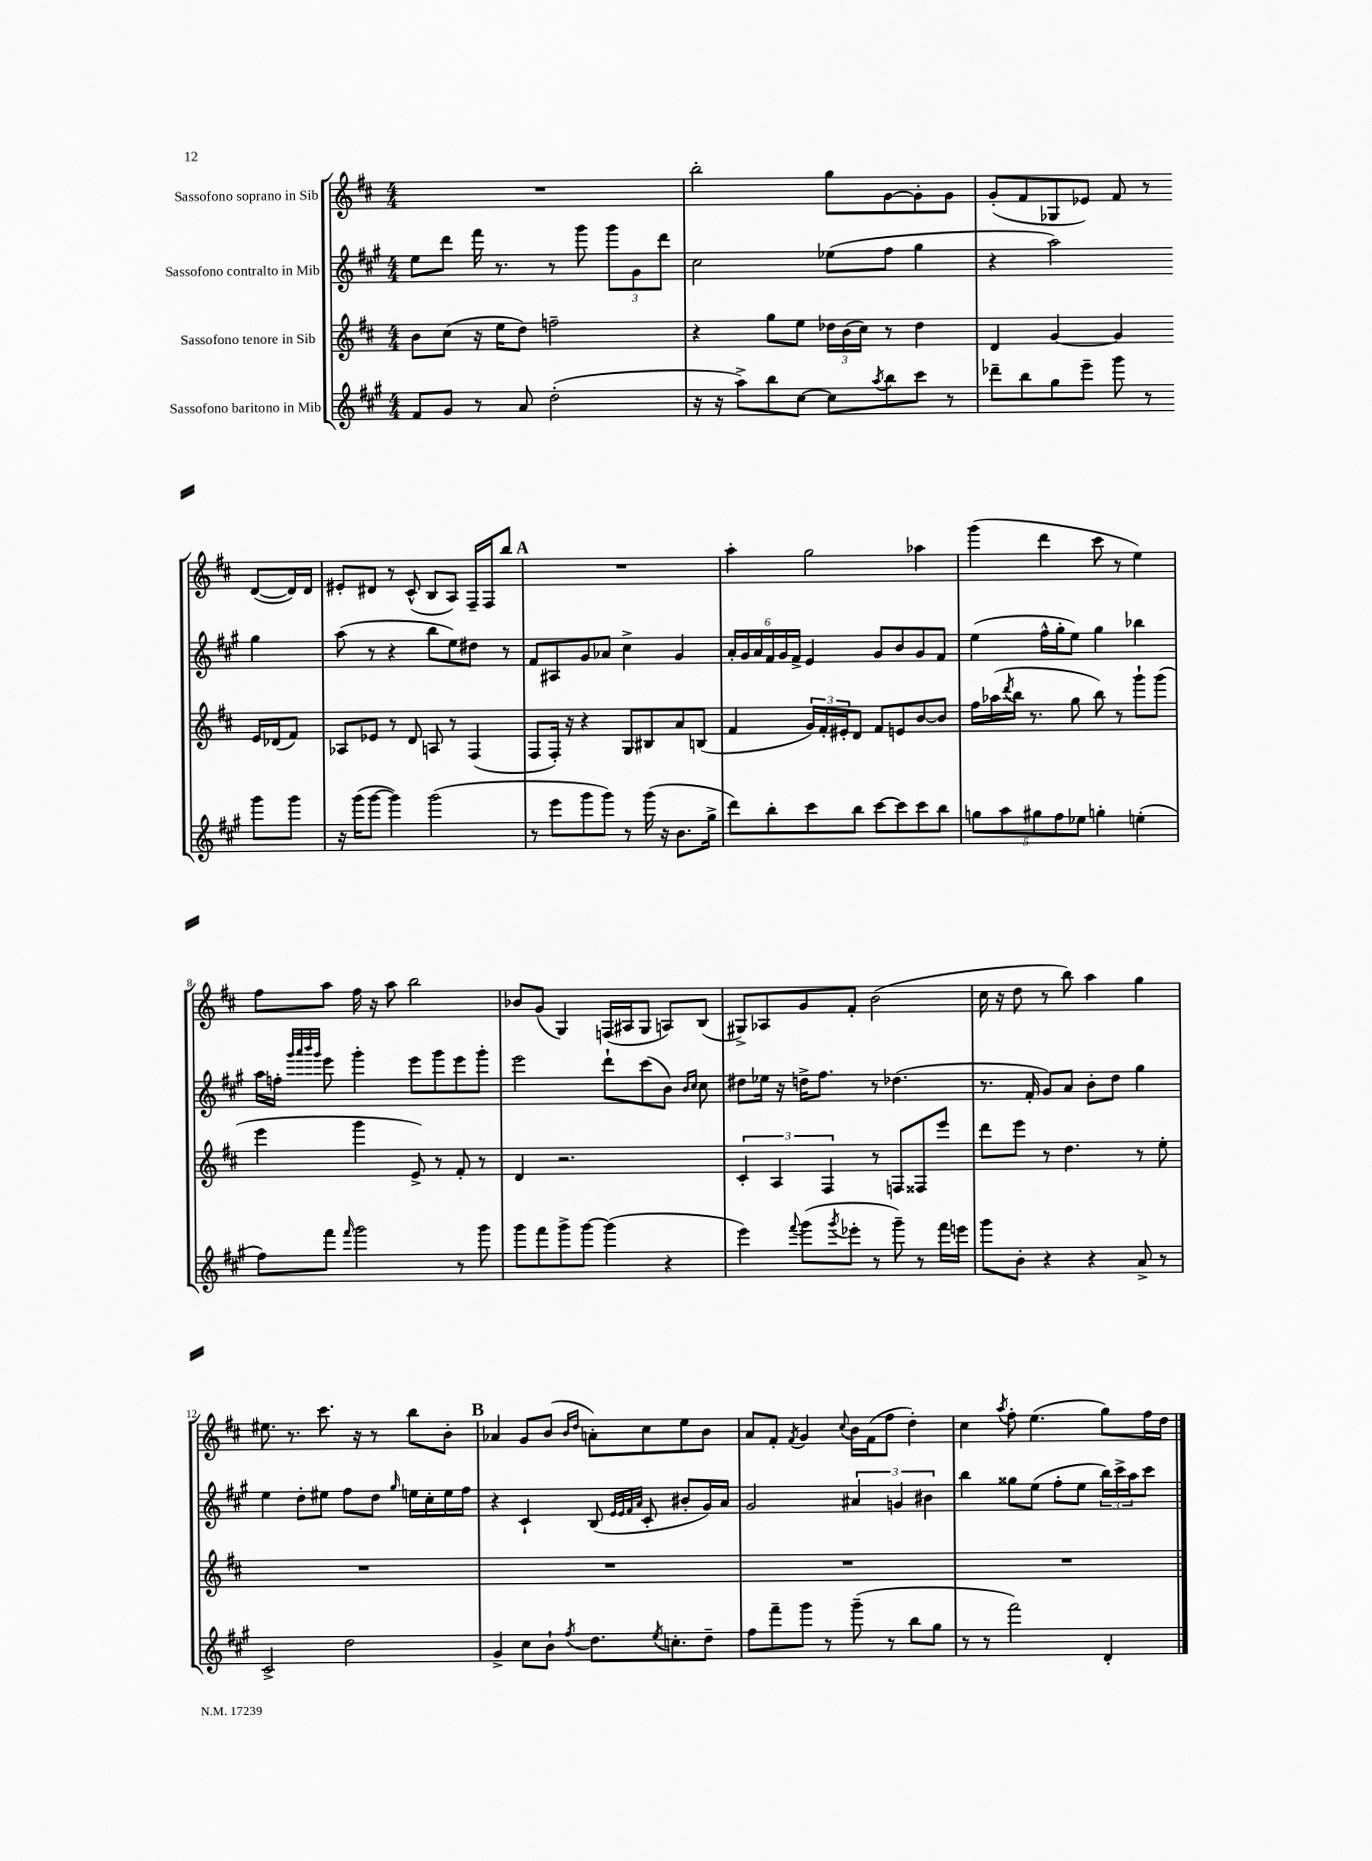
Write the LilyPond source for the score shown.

<<
\new StaffGroup <<
\new Staff = "s0" \with { instrumentName = "Sassofono soprano in Sib" } {
    \clef treble \key d \major \numericTimeSignature \time 4/4
    R1 |
    b''2-. g''8 g'8~ g'8-. g'8 |
    g'8-.( fis'8 ges8 ees'8) fis'8 r8 d'8~( d'16) d'16 |
    eis'8-. dis'8 r8 cis'8-^( b8 a8) fis16-- fis16 b''8 |
    \mark \markup { \bold "A" } R1 |
    a''4-. g''2 aes''4 |
    g'''4( d'''4 cis'''8 r8 e''4) |
    fis''8 a''8 fis''16 r16 a''8 b''2 |
    bes'8 g'8( g4) f16( ais16 g8 a8) b8( |
    gis8->) aes8 g'8 fis'8-. b'2( |
    cis''16 r16 d''8 r8 b''8) a''4 g''4 |
    eis''8. r8. cis'''8. r16 r8 b''8 b'8-. |
    \mark \markup { \bold "B" } aes'4 g'8 b'8( \grace { b'16 d''16 } a'8-.) cis''8 e''8 b'8 |
    a'8 fis'8-. \acciaccatura { fis'8 } g'4 \appoggiatura { cis''8 } b'16 fis'16( fis''8 d''4-.) |
    cis''4 \acciaccatura { a''8 } fis''8-. e''4.( g''8) fis''16 d''16 \bar "|." |
}
\new Staff = "s1" \with { instrumentName = "Sassofono contralto in Mib" } {
    \clef treble \key a \major \numericTimeSignature \time 4/4
    e''8 d'''8 fis'''16 r8. r8 gis'''8 \tuplet 3/2 { gis'''8 gis'8 d'''8 } |
    cis''2 ees''8( fis''8 gis''4 |
    r4 a''2) gis''4 |
    a''8( r8 r4 b''8 e''8) dis''8 r8 |
    \mark \markup { \bold "A" } fis'8 ais8 gis'8 aes'8 cis''4-> gis'4 |
    \tuplet 6/4 { a'16-. gis'16 a'16 fis'16 gis'16 fis'16-> } e'4 gis'8 b'8 gis'8 fis'8 |
    e''4( fis''16-^ gis''16-. e''8) gis''4 bes''4 |
    a''16 f''16-. \grace { gis'''32 a'''32 b'''32 gis'''32 } e'''8 gis'''4-. e'''8 gis'''8 e'''8 gis'''8-. |
    e'''2 d'''8-! cis'''8( b'8) \grace { b'16 cis''16 } cis''8 |
    dis''8 ees''16 r16 d''16-> fis''8. r8 des''4.( |
    r8. fis'16-. gis'8) a'8 b'8-. d''8 gis''4 |
    e''4 d''8-. eis''8 fis''8 d''8 \grace { gis''16 } e''16 cis''16-. e''16 fis''16 |
    \mark \markup { \bold "B" } r4 cis'4-! b8( \grace { e'32 e'32 fis'32 a'32 } cis'8-. bis'8-. gis'16) a'16 |
    gis'2 \tuplet 3/2 { ais'4 g'4 bis'4 } |
    b''4 gisis''8 e''8( fis''8-. e''8 \tuplet 3/2 { b''16) cis'''16-> a''16 } cis'''8 \bar "|." |
}
\new Staff = "s2" \with { instrumentName = "Sassofono tenore in Sib" } {
    \clef treble \key d \major \numericTimeSignature \time 4/4
    b'8 cis''8( r16 e''16 d''8) f''2-- |
    r4 g''8 e''8 \tuplet 3/2 { des''16 b'16( cis''16) } r8 des''4 |
    d'4 g'4~ g'4 e'16 des'16( fis'8) |
    aes8 ees'8 r8 d'8 a8 r8 fis4( |
    \mark \markup { \bold "A" } fis8 fis16-.) r16 r4 g8 bis8 a'8 b8( |
    fis'4 \tuplet 3/2 { g'16) fis'16-. eis'16-. } d'8 fis'8 e'8 b'8~ b'8 |
    fis''16 aes''16( \acciaccatura { d'''8 } b''16 r8. g''8 b''8) r8 g'''8-! g'''8( |
    e'''4 g'''4 e'8->) r8 fis'8-. r8 |
    d'4 r2. |
    \tuplet 3/2 { cis'4-. a4 fis4 } r8 f8 fisis8 e'''8 |
    d'''8 e'''8 r8 d''4. r8 e''8-. |
    R1 |
    \mark \markup { \bold "B" } R1 |
    R1 |
    R1 \bar "|." |
}
\new Staff = "s3" \with { instrumentName = "Sassofono baritono in Mib" } {
    \clef treble \key a \major \numericTimeSignature \time 4/4
    fis'8 gis'8 r8 a'8 d''2-.( |
    r16 r16 a''8->) b''8 cis''8~ cis''8 \acciaccatura { a''8 } b''8 cis'''8 r8 |
    des'''8-- b''8 gis''8 e'''8-- gis'''8 r8 gis'''8 gis'''8 |
    r16 gis'''16( gis'''8~ gis'''4) gis'''2( |
    \mark \markup { \bold "A" } r8 e'''8 gis'''8 gis'''8) r8 gis'''16( r16 b'8. gis''16-> |
    d'''8) b''8-. cis'''8 b''8 cis'''8~ cis'''8 cis'''8 b''8 |
    \tuplet 5/4 { g''8 a''8 gis''8 fis''8 ees''8 } g''4-. e''4-.( |
    fis''8) fis'''8 \grace { fis'''16 } gis'''2 r8 gis'''8 |
    gis'''8 fis'''8 gis'''8-> gis'''8~ gis'''4( r4 |
    e'''4) \appoggiatura { fis'''8 } gis'''8( \acciaccatura { gis'''8 } ees'''8-. r8 gis'''8--) r8 fis'''16 e'''16 |
    gis'''8 b'8-. r4 r4 a'8-> r8 |
    cis'2-> d''2 |
    \mark \markup { \bold "B" } gis'4-> cis''8 b'8-! \acciaccatura { fis''8 } d''8. \acciaccatura { e''8 } c''8.-. d''8-- |
    fis''8 fis'''8-- gis'''8 r8 gis'''8--( r8 b''8 gis''8 |
    r8 r8 fis'''2) d'4-. \bar "|." |
}
>>
>>
